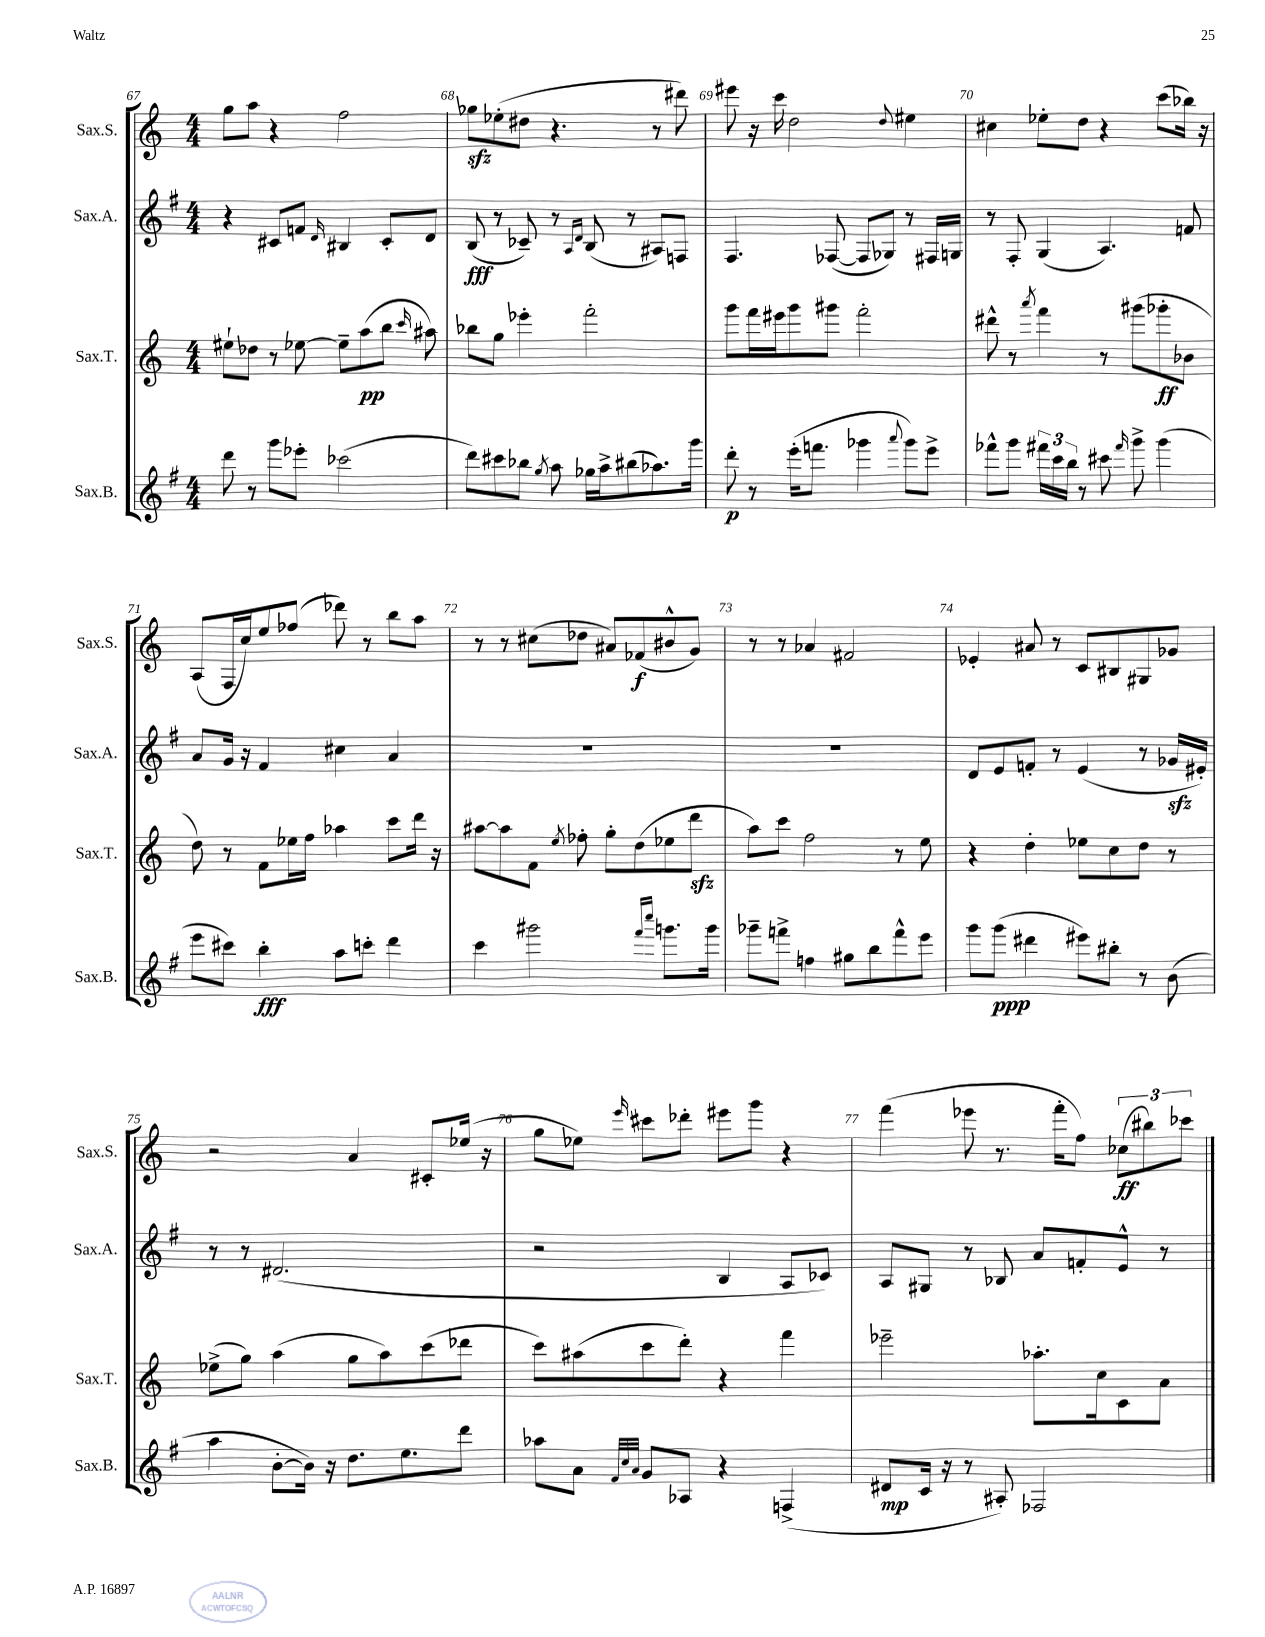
<<
\new StaffGroup <<
\new Staff = "s0" \with { instrumentName = "Sax.S." shortInstrumentName = "Sax.S." } {
    \clef treble \key c \major \numericTimeSignature \time 4/4
    \autoBeamOff g''8[ a''8] r4 f''2 |
    ges''8[\sfz ees''8-.( dis''8] r4. r8 dis'''8) |
    eis'''8 r16 c'''16 d''2 \appoggiatura { d''8 } eis''4 |
    cis''4 ees''8[-. d''8] r4 c'''8[( bes''16]) r16 |
    a8[( f16 c''16) e''8 fes''8]( des'''8) r8 b''8[ a''8] |
    r8 r8 cis''8[( des''8] ais'8[) fes'8\f( bis'8-^ g'8]) |
    r8 r8 aes'4 fis'2 |
    ees'4-. ais'8 r8 c'8[ bis8 gis8 ges'8] |
    r2 a'4 cis'8[-. ees''16]( r16 |
    g''8[ ees''8]) \grace { e'''16 } cis'''8[ des'''8]-. eis'''8[ g'''8] r4 |
    f'''4( ees'''8 r8. f'''16[-. f''8]) \tuplet 3/2 { ces''8[\ff( bis''8) ces'''8] } \bar "|." |
}
\new Staff = "s1" \with { instrumentName = "Sax.A." shortInstrumentName = "Sax.A." } {
    \clef treble \key g \major \numericTimeSignature \time 4/4
    \autoBeamOff r4 cis'8[ f'8] \grace { d'16 } bis4 cis'8[-. d'8] |
    b8\fff( r8 ces'8--) r8 \grace { a16[ d'16] } b8( r8 ais8[) f8] |
    fis4. fes8~( fes8[ ges8]) r8 fis16[ g16] |
    r8 fis8-. g4( a4.) f'8 |
    a'8[ g'16] r16 fis'4 cis''4 a'4 |
    R1 |
    R1 |
    d'8[ e'8 f'8]-. r8 e'4( r8 ges'16[\sfz eis'16]-.) |
    r8 r8 dis'2.( |
    r2 b4 a8[ ces'8]) |
    a8[ gis8] r8 bes8 a'8[ f'8-. e'8]-^ r8 \bar "|." |
}
\new Staff = "s2" \with { instrumentName = "Sax.T." shortInstrumentName = "Sax.T." } {
    \clef treble \key c \major \numericTimeSignature \time 4/4
    \autoBeamOff eis''8[-! des''8] r8 ees''8~ ees''8[-- a''8\pp( b''8] \grace { c'''16 } ais''8) |
    bes''8[ g''8] ees'''4-. f'''2-. |
    g'''8[ f'''16 eis'''16 g'''8 gis'''8] f'''2-. |
    dis'''8-^ r8 \acciaccatura { a'''8 } f'''4 r8 gis'''8[( ges'''8-.\ff bes'8] |
    d''8) r8 f'8[ ees''16 f''16] aes''4 c'''8[ d'''16] r16 |
    ais''8[~ ais''8 f'8] \acciaccatura { e''8 } fes''8-. g''8[-. d''8( ees''8 d'''8]\sfz |
    a''8[) c'''8] f''2 r8 e''8 |
    r4 d''4-. ees''8[ c''8 d''8] r8 |
    ees''8[->( g''8]) a''4( g''8[ a''8) c'''8( des'''8] |
    c'''8[) ais''8( c'''8 d'''8]-.) r4 f'''4 |
    ees'''2-- aes''8.[-. c''16 c'8 a'8] \bar "|." |
}
\new Staff = "s3" \with { instrumentName = "Sax.B." shortInstrumentName = "Sax.B." } {
    \clef treble \key g \major \numericTimeSignature \time 4/4
    \autoBeamOff d'''8 r8 g'''8[ ees'''8]-. ces'''2( |
    d'''8[) cis'''8 bes''8] \acciaccatura { g''8 } a''8 ges''16[ a''16-> bis''8( aes''8.) g'''16] |
    d'''8-.\p r8 e'''16[-.( f'''8.] ges'''4 \appoggiatura { a'''8 } ges'''8[) e'''8]-> |
    fes'''8[-^ g'''8] \tuplet 3/2 { fis'''16[ c'''16 b''16] } r8 cis'''8 \grace { fis'''16 } g'''8-> g'''4( |
    e'''8[ cis'''8]) b''4-.\fff a''8[ c'''8]-. d'''4 |
    c'''4 gis'''2 \grace { fis'''16[ c''''16] } g'''8.[ g'''16] |
    ges'''8[-- f'''8]-> f''4 gis''8[ b''8 f'''8-^ e'''8] |
    g'''8[ g'''8]\ppp( dis'''4 eis'''8[) bis''8]-. r8 b'8( |
    a''4 b'8[~-. b'16]) r16 d''8.[ e''8. d'''8] |
    aes''8[ a'8] \grace { fis'32[ c''32 a'32] } g'8[ aes8] r4 f4->( |
    dis'8[\mp c'16] r16 r8 ais8-.) fes2 \bar "|." |
}
>>
>>
\layout { \context { \Score currentBarNumber = #67 \override BarNumber.break-visibility = ##(#f #t #t) barNumberVisibility = #all-bar-numbers-visible } }
